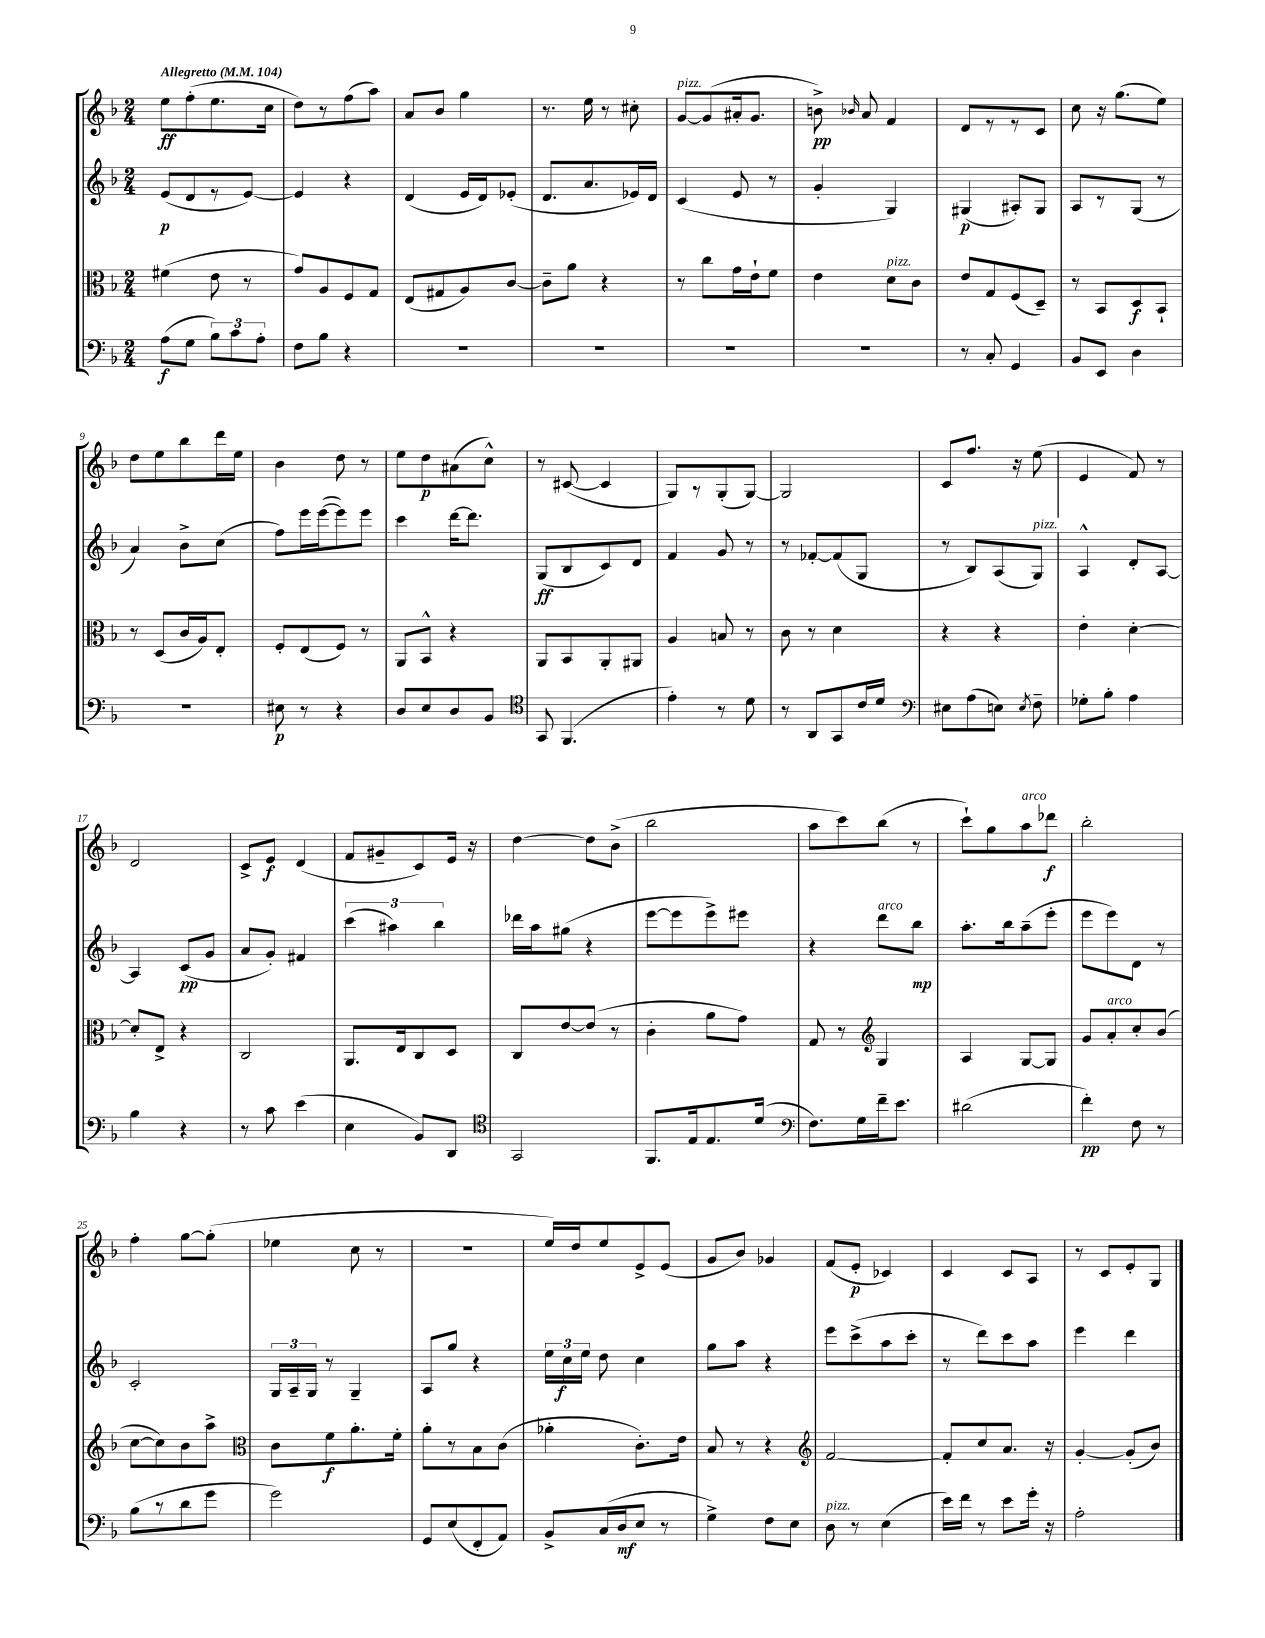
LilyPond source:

<<
\new StaffGroup <<
\new Staff = "s0" {
    \clef treble \key f \major \numericTimeSignature \time 2/4 \tempo "Allegretto" 4 = 104
    \autoBeamOff e''8[\ff f''8-.( e''8. c''16] |
    d''8[) r8 f''8( a''8]) |
    a'8[ bes'8] g''4 |
    r8. e''16 r8 cis''8-. |
    g'8[~^\markup { \italic "pizz." } g'8( ais'16-. g'8.] |
    b'8->\pp) \grace { bes'16 } a'8 f'4 |
    d'8[ r8 r8 c'8] |
    c''8 r16 g''8.[( e''8]) |
    d''8[ e''8 bes''8 d'''16 e''16] |
    bes'4 d''8 r8 |
    e''8[ d''8\p ais'8( c''8]-^) |
    r8 cis'8~( cis'4 |
    g8[) r8 g8-.( g8]~) |
    g2 |
    c'8[ f''8.] r16 e''8( |
    e'4 f'8) r8 |
    d'2 |
    c'8[-> e'8]\f d'4( |
    f'8[ gis'8-- c'8) e'16] r16 |
    d''4~ d''8[ bes'8]->( |
    bes''2 |
    a''8[ c'''8) bes''8]( r8 |
    c'''8[-!) g''8 a''8^\markup { \italic "arco" } des'''8]\f |
    bes''2-. |
    f''4-. g''8[~ g''8]-.( |
    ees''4 c''8 r8 |
    r2 |
    e''16[) d''16 e''8 e'8-> e'8]( |
    g'8[ bes'8]) ges'4 |
    f'8[( e'8]-.\p ces'4) |
    c'4 c'8[ a8] |
    r8 c'8[ e'8-. g8] \bar "|." |
}
\new Staff = "s1" {
    \clef treble \key f \major \numericTimeSignature \time 2/4
    \autoBeamOff e'8[\p( d'8 r8 e'8]~) |
    e'4 r4 |
    d'4( e'16[ d'16) ees'8]-.( |
    d'8.[ a'8. ees'16) d'16] |
    c'4( e'8 r8 |
    g'4-. g4) |
    gis4\p( ais8[-.) gis8] |
    a8[ r8 g8]( r8 |
    a'4) bes'8[-> c''8]( |
    f''8[) e'''16 e'''16~( e'''8) e'''8] |
    c'''4 d'''16[~ d'''8.] |
    g8[\ff( bes8 c'8) d'8] |
    f'4 g'8 r8 |
    r8 fes'8[~-. fes'8( g8] |
    r8 bes8[) a8( g8]^\markup { \italic "pizz." }) |
    a4-^ d'8[-. a8]~ |
    a4 c'8[\pp( g'8] |
    a'8[ g'8]-.) fis'4 |
    \tuplet 3/2 { c'''4( ais''4) bes''4 } |
    des'''16[ a''16 gis''8]( r4 |
    e'''8[~ e'''8 e'''8->) eis'''8] |
    r4 d'''8[^\markup { \italic "arco" } bes''8]\mp |
    a''8.[-. bes''16 a''8--( e'''8]-. |
    e'''8[ e'''8) d'8] r8 |
    c'2-. |
    \tuplet 3/2 { g16[ a16-- g16] } r8 g4-- |
    a8[ g''8] r4 |
    \tuplet 3/2 { e''16[ c''16\f e''16] } d''8 c''4 |
    g''8[ a''8] r4 |
    e'''8[ c'''8->( a''8 c'''8]-. |
    r8 d'''8[) c'''8 a''8] |
    e'''4 d'''4 \bar "|." |
}
\new Staff = "s2" {
    \clef alto \key f \major \numericTimeSignature \time 2/4
    \autoBeamOff fis'4( e'8 r8 |
    g'8[) a8 f8 g8] |
    e8[( gis8 a8) c'8]~ |
    c'8[-- a'8] r4 |
    r8 c''8[ g'16 e'16-! f'8] |
    e'4 d'8[^\markup { \italic "pizz." } c'8] |
    e'8[ g8 f8( d8]--) |
    r8 bes,8[ d8\f bes,8]-! |
    r8 d8[( c'16 a16) e8]-. |
    f8[-. e8( f8]) r8 |
    a,8[ bes,8]-^ r4 |
    a,8[ bes,8 a,8-. ais,8] |
    a4 b8 r8 |
    c'8 r8 d'4 |
    r4 r4 |
    e'4-. d'4~-. |
    d'8[-. e8]-> r4 |
    c2 |
    a,8.[ e16 c8 d8] |
    c8[ e'8~ e'8]( r8 |
    c'4-. a'8[ g'8]) |
    g8 r8 \clef treble g4 |
    a4 g8[~ g8] |
    g'8[ a'8-.^\markup { \italic "arco" } c''8-. bes'8]( |
    c''8[~ c''8) bes'8 a''8]-> |
    \clef alto c'8[ f'8\f a'8.-. f'16]-. |
    a'8[-. r8 bes8 c'8]( |
    aes'4-. c'8.[-.) e'16] |
    bes8 r8 r4 |
    \clef treble f'2~ |
    f'8[-. c''8 a'8.] r16 |
    g'4~-. g'8[-.( bes'8]) \bar "|." |
}
\new Staff = "s3" {
    \clef bass \key f \major \numericTimeSignature \time 2/4
    \autoBeamOff a8[\f( g8] \tuplet 3/2 { bes8[) c'8 a8]-. } |
    f8[ bes8] r4 |
    R2 |
    R2 |
    R2 |
    R2 |
    r8 c8-. g,4 |
    bes,8[ e,8] d4 |
    r2 |
    eis8\p r8 r4 |
    d8[ e8 d8 bes,8] |
    \clef tenor g,8 f,4.( |
    e'4-.) r8 d'8 |
    r8 a,8[ g,8 c'16 d'16] |
    \clef bass eis8[ a8( e8]) \acciaccatura { e8 } f8-- |
    ges8[-. bes8]-. a4 |
    bes4 r4 |
    r8 c'8 e'4( |
    e4 bes,8[) d,8] |
    \clef tenor g,2 |
    f,8.[ e16 e8. d'16]( |
    \clef bass f8.[) g16 f'16-- e'8.] |
    dis'2( |
    f'4-.\pp) f8 r8 |
    bes8[( r8 d'8 g'8] |
    g'2) |
    g,8[ e8( f,8-. a,8]) |
    bes,8[-> c16( d16\mf e8] r8 |
    g4->) f8[ e8] |
    d8^\markup { \italic "pizz." } r8 e4( |
    e'16[) f'16] r8 e'8[ g'16]-. r16 |
    a2-. \bar "|." |
}
>>
>>
